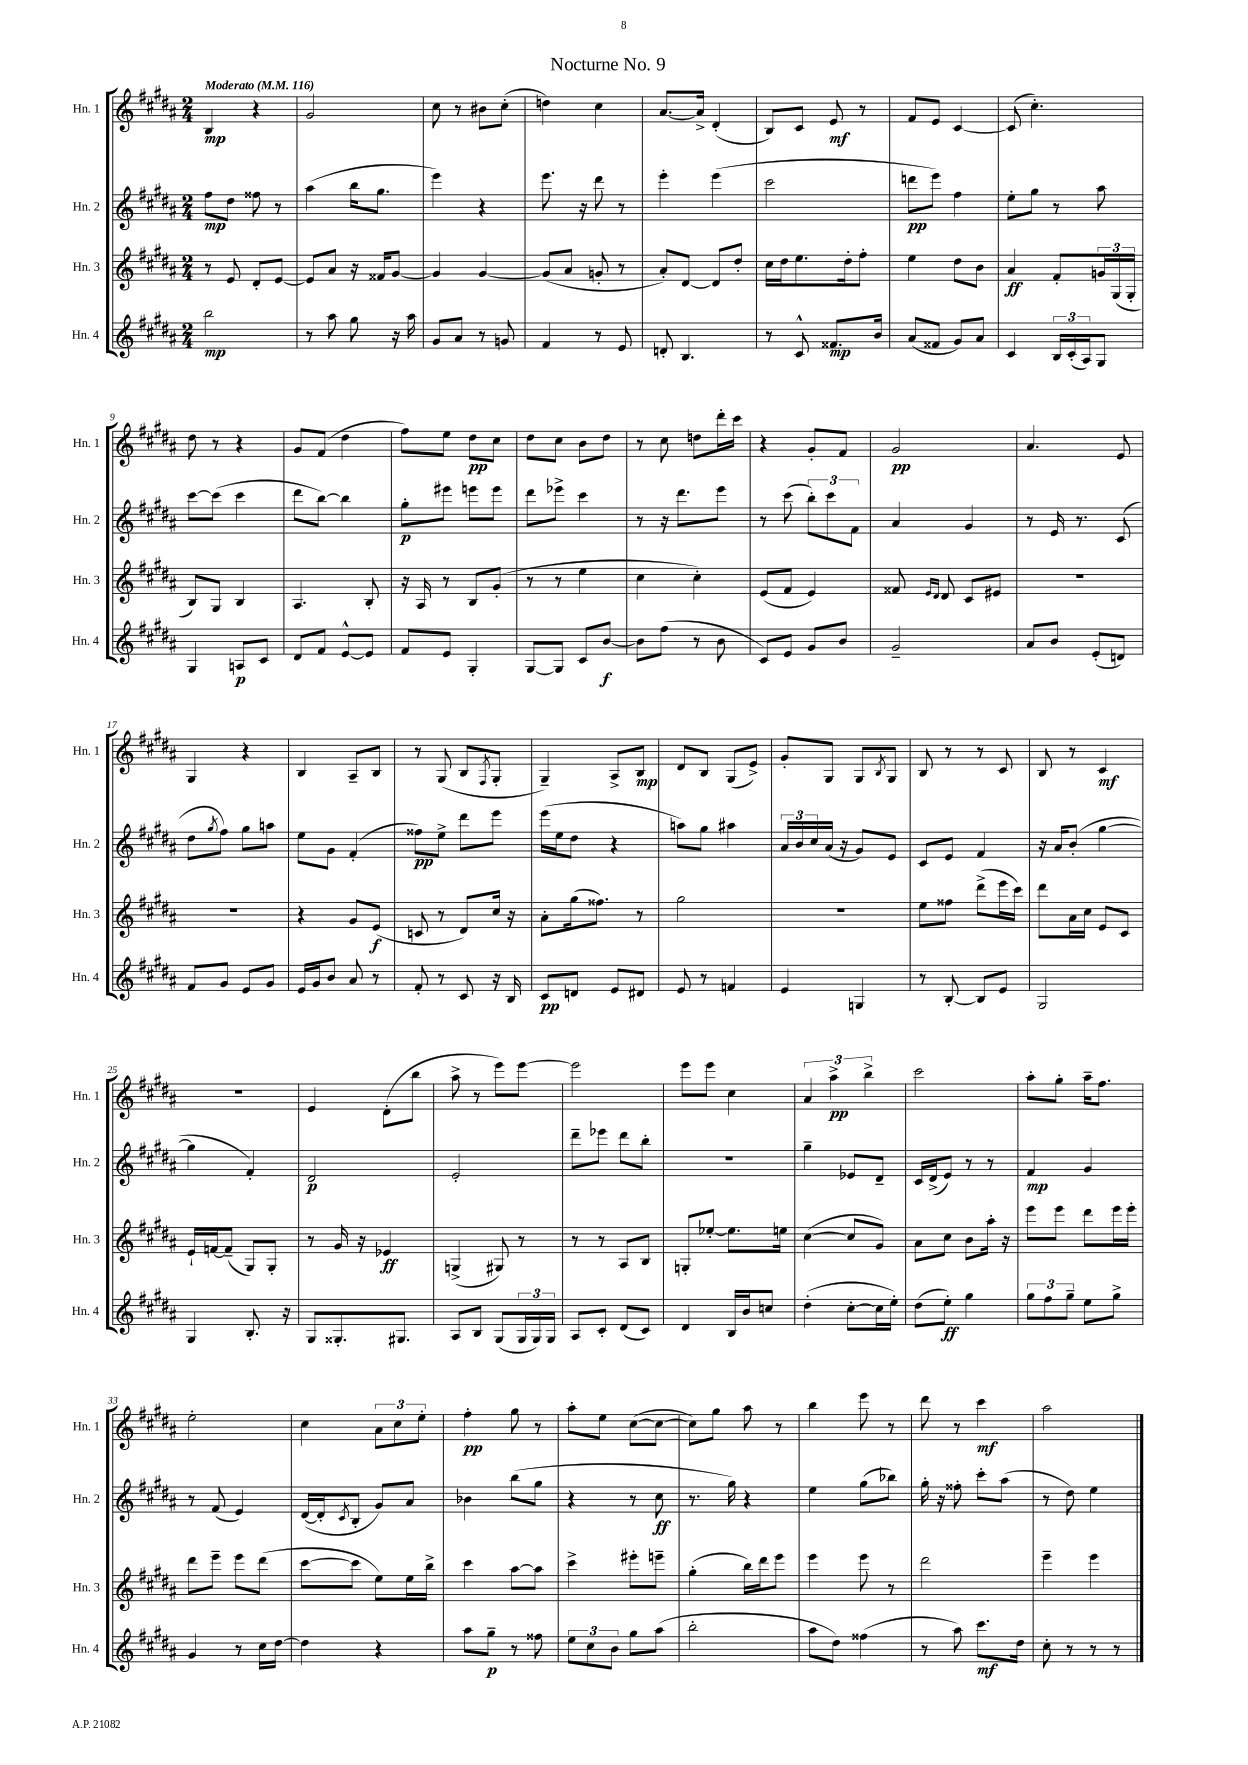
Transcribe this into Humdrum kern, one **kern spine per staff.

**kern	**kern	**kern	**kern
*staff4	*staff3	*staff2	*staff1
*clefG2	*clefG2	*clefG2	*clefG2
*k[f#c#g#d#a#]	*k[f#c#g#d#a#]	*k[f#c#g#d#a#]	*k[f#c#g#d#a#]
*M2/4	*M2/4	*M2/4	*M2/4
*MM116	*MM116	*MM116	*MM116
2bb\	8r	8ff#\L	4B/
.	8e/	8dd#\J	.
.	8d#'/L	8ff##\	4r
.	[8e/J	8r	.
=	=	=	=
8r	8e/]L	(4aa#\	2g#/
8aa#\	8a#/J	.	.
8gg#\	16r	16bb\LK	.
.	16f##/LK	8.gg#\J	.
16r	[8g#/J	.	.
16aa#\	.	.	.
=	=	=	=
8g#/L	4g#/]	4eee\)	8cc#\
8a#/J	.	.	8r
8r	[4g#/	4r	8b#\L
8g/	.	.	(8cc#'\J
=	=	=	=
4f#/	(8g#/]L	8.eee\	4dd\)
.	8a#/J	.	.
.	.	16r	.
8r	8g'/	8ddd#\	4cc#\
8e/	8r	8r	.
=	=	=	=
8d'/	8a#'/L)	4eee'\	[8.a#/L
4.B/	[8d#/J	.	.
.	.	.	16a#^/]Jk
.	8d#/]L	(4eee\	(4d#'/
.	8dd#'/J	.	.
=	=	=	=
8r	16cc#\LL	2ccc#\	8B/L)
.	16dd#\J	.	.
8c#^^/	8.ee\	.	8c#/J
8.f##/L	.	.	8e/
.	16dd#'\k	.	.
.	8ff#'\J	.	8r
16b/Jk	.	.	.
=	=	=	=
(8a#/L	4ee\	8ddd\L	8f#/L
8f##/J	.	8eee\J)	8e/J
8g#/L)	8dd#\L	4ff#\	[4c#/
8a#/J	8b\J	.	.
=	=	=	=
4c#/	4a#/	8ee'\L	(8c#/]
.	.	8gg#\J	4.cc#'\)
24B/LL	8f#'/L	8r	.
(24c#'/	.	.	.
24A#/J)	.	.	.
8G#/J	24g/L	8aa#\	.
.	(24G#/	.	.
.	24G#'/JJ	.	.
=	=	=	=
4G#/	8B/L)	[8ccc#\L	8dd#\
.	8G#/J	(8ccc#\]J	8r
8A/L	4B/	4ccc#\	4r
8c#/J	.	.	.
=	=	=	=
8d#/L	4.A#/	8ddd#\L	8g#/L
8f#/J	.	[8bb\J)	(8f#/J
[8e^^/L	.	4bb\]	4dd#\
8e/]J	8B'/	.	.
=	=	=	=
8f#/L	16r	8gg#'\L	8ff#\L)
.	16A#/	.	.
8e/J	8r	8eee#\J	8ee\J
4G#'/	8B/L	8eee\L	8dd#\L
.	(8g#'/J	8eee\J	8cc#\J
=	=	=	=
[8G#/L	8r	8ddd#\L	8dd#\L
8G#/]J	8r	8eee-^\J	8cc#\J
8c#/L	4ee\	4ccc#\	8b\L
[8b/J	.	.	8dd#\J
=	=	=	=
8b\]L	4cc#\	8r	8r
(8ff#\J	.	16r	8cc#\
.	.	8.ddd#\L	.
8r	4cc#'\)	.	8dd\L
8b\	.	8eee\J	16ddd#'\L
.	.	.	16ccc#\JJ
=	=	=	=
8c#/L)	(8e/L	8r	4r
8e/J	8f#/J	(8ccc#\	.
8g#/L	4e/)	12bb'\L)	8g#'/L
.	.	12ccc#\	.
8b/J	.	.	8f#/J
.	.	12f#\J	.
=	=	=	=
2g#~/	8f##/	4a#/	2g#/
.	16qqe/LL	.	.
.	16qqd#/JJ	.	.
.	8d#/	.	.
.	8c#/L	4g#/	.
.	8e#/J	.	.
=	=	=	=
8a#/L	2r	8r	4.a#/
8b/J	.	16e/	.
.	.	8.r	.
(8e'/L	.	.	.
8d/J)	.	(8c#/	8e/
=	=	=	=
8f#/L	2r	8dd#\L	4G#/
.	.	8qgg#/	.
8g#/J	.	8ff#\J)	.
8e/L	.	8gg#\L	4r
8g#/J	.	8aa\J	.
=	=	=	=
16e/LL	4r	8ee\L	4B/
16g#/J	.	.	.
8b/J	.	8g#\J	.
8a#/	8g#/L	(4f#'/	8A#~/L
8r	(8e/J	.	8B/J
=	=	=	=
8f#'/	8c/	8ff##\L)	8r
8r	8r	8ee^\J	(8G#/
8c#/	8d#/L)	8ddd#\L	8B/L
.	.	.	8qF#/
16r	16cc#/Jk	8eee\J	8G#'/J
16B/	16r	.	.
=	=	=	=
8c#/L	8a#'\L	(16eee\LL	4G#~/)
.	.	16ee\J	.
8d/J	(16gg#\k	8dd#\J	.
.	8.ff##\J)	.	.
8e/L	.	4r	8A#^/L
8d#/J	8r	.	8B/J
=	=	=	=
8e/	2gg#\	8aa\L)	8d#/L
8r	.	8gg#\J	8B/J
4f/	.	4aa#\	(8G#/L
.	.	.	8e^/J)
=	=	=	=
4e/	2r	24a#/LL	8g#'/L
.	.	24b/	.
.	.	24cc#/	.
.	.	(16a#/JJ	8G#/J
.	.	16r	.
4G/	.	8g#/L)	8G#/L
.	.	.	8qB/
.	.	8e/J	8G#/J
=	=	=	=
8r	8ee\L	8c#/L	8B/
[8B'/	8ff##\J	8e/J	8r
8B/]L	(8ddd#^\L	4f#/	8r
8e/J	16eee\L	.	8c#/
.	16ccc#\JJ)	.	.
=	=	=	=
2G#/	8ddd#\L	16r	8B/
.	.	16a#/LK	.
.	16a#\L	(8b'/J	8r
.	16cc#\JJ	.	.
.	8e/L	[4gg#\	4c#/
.	8c#/J	.	.
=	=	=	=
4G#/	16e`/LL	4gg#\]	2r
.	[16f/J	.	.
.	(8f~/]J	.	.
8.B'/	8G#/L)	4f#'/)	.
.	8G#'/J	.	.
16r	.	.	.
=	=	=	=
8G#/L	8r	2d#/	4e/
8.G##'/	16g#/	.	.
.	16r	.	.
.	4e-/	.	(8d#'\L
8.G#/J	.	.	.
.	.	.	8bb\J
=	=	=	=
8A#/L	(4G^/	2e'/	8aa#^\
8B/J	.	.	8r
(8G#/L	8G#/)	.	8eee\L)
24G#/L	8r	.	[8eee\J
24G#/)	.	.	.
24G#/JJ	.	.	.
=	=	=	=
8A#/L	8r	8ddd#~\L	2eee\]
8c#'/J	8r	8eee-\J	.
(8d#/L	8A#/L	8ddd#\L	.
8c#/J)	8B/J	8bb'\J	.
=	=	=	=
4d#/	8G'/L	2r	8eee\L
.	[8ee-'/J	.	8eee\J
16B/LL	8.ee-\]L	.	4cc#\
16b/J	.	.	.
8cc/J	.	.	.
.	16ee\Jk	.	.
=	=	=	=
(4dd#'\	([4cc#\	4gg#~\	6a#/
.	.	.	6aa#^\
[8cc#'\L	8cc#/]L	8e-/L	.
.	.	.	6bb^\
16cc#\]L	8g#/J)	8d#~/J	.
16ee'\JJ)	.	.	.
=	=	=	=
(8dd#\L	8a#\L	16c#/LL	2ccc#\
.	.	(16d#^/J	.
8ee'\J)	8cc#\J	8e/J)	.
4gg#\	8b\L	8r	.
.	16aa#'\Jk	8r	.
.	16r	.	.
=	=	=	=
12gg#\L	8eee\L	4f#/	8aa#'\L
12ff#\	.	.	.
.	8eee\J	.	8gg#'\J
12gg#~\J	.	.	.
8ee\L	8ddd#\L	4g#/	16aa#~\LK
.	.	.	8.ff#\J
8gg#^\J	16eee\L	.	.
.	16eee'\JJ	.	.
=	=	=	=
4g#/	8ddd#\L	8r	2ee'\
.	8eee~\J	(8f#/	.
8r	8eee\L	4e/)	.
16cc#\LL	(8ddd#\J	.	.
[16dd#\JJ	.	.	.
=	=	=	=
4dd#\]	[8ccc#\L	([16d#/LL	4cc#\
.	.	16d#'/]J	.
.	.	8qc#/	.
.	8ccc#\]J	8B'/J	.
4r	8ee\L)	8g#/L)	12a#\L
.	.	.	12cc#\
.	16ee\L	8a#/J	.
.	.	.	12ee'\J
.	16bb^\JJ	.	.
=	=	=	=
8aa#\L	4ccc#\	4b-\	4ff#'\
8gg#~\J	.	.	.
8r	[8aa#\L	(8bb\L	8gg#\
8ff##\	8aa#\]J	8gg#\J	8r
=	=	=	=
12ee\L	4ccc#^\	4r	8aa#'\L
12cc#\	.	.	.
.	.	.	8ee\J
12b\J	.	.	.
8gg#\L	8eee#'\L	8r	([8cc#\L
(8aa#\J	8eee~\J	8cc#\	8cc#\_J
=	=	=	=
2bb'\	(4gg#'\	8.r	8cc#\]L)
.	.	.	8gg#\J
.	.	16gg#\)	.
.	16bb\LL)	4r	8aa#\
.	16ddd#\J	.	.
.	8eee\J	.	8r
=	=	=	=
8aa#\L	4eee\	4ee\	4bb\
8dd#\J)	.	.	.
(4ff##\	8eee\	(8gg#\L	8eee\
.	8r	8bb-\J)	8r
=	=	=	=
8r	2ddd#\	16gg#'\	8ddd#\
.	.	16r	.
8aa#\)	.	8ff##'\	8r
8.ccc#\L	.	8ccc#'\L	4ccc#\
.	.	(8aa#\J	.
16dd#\Jk	.	.	.
=	=	=	=
8cc#'\	4eee~\	8r	2aa#\
8r	.	8dd#\)	.
8r	4eee\	4ee\	.
8r	.	.	.
==	==	==	==
*-	*-	*-	*-
